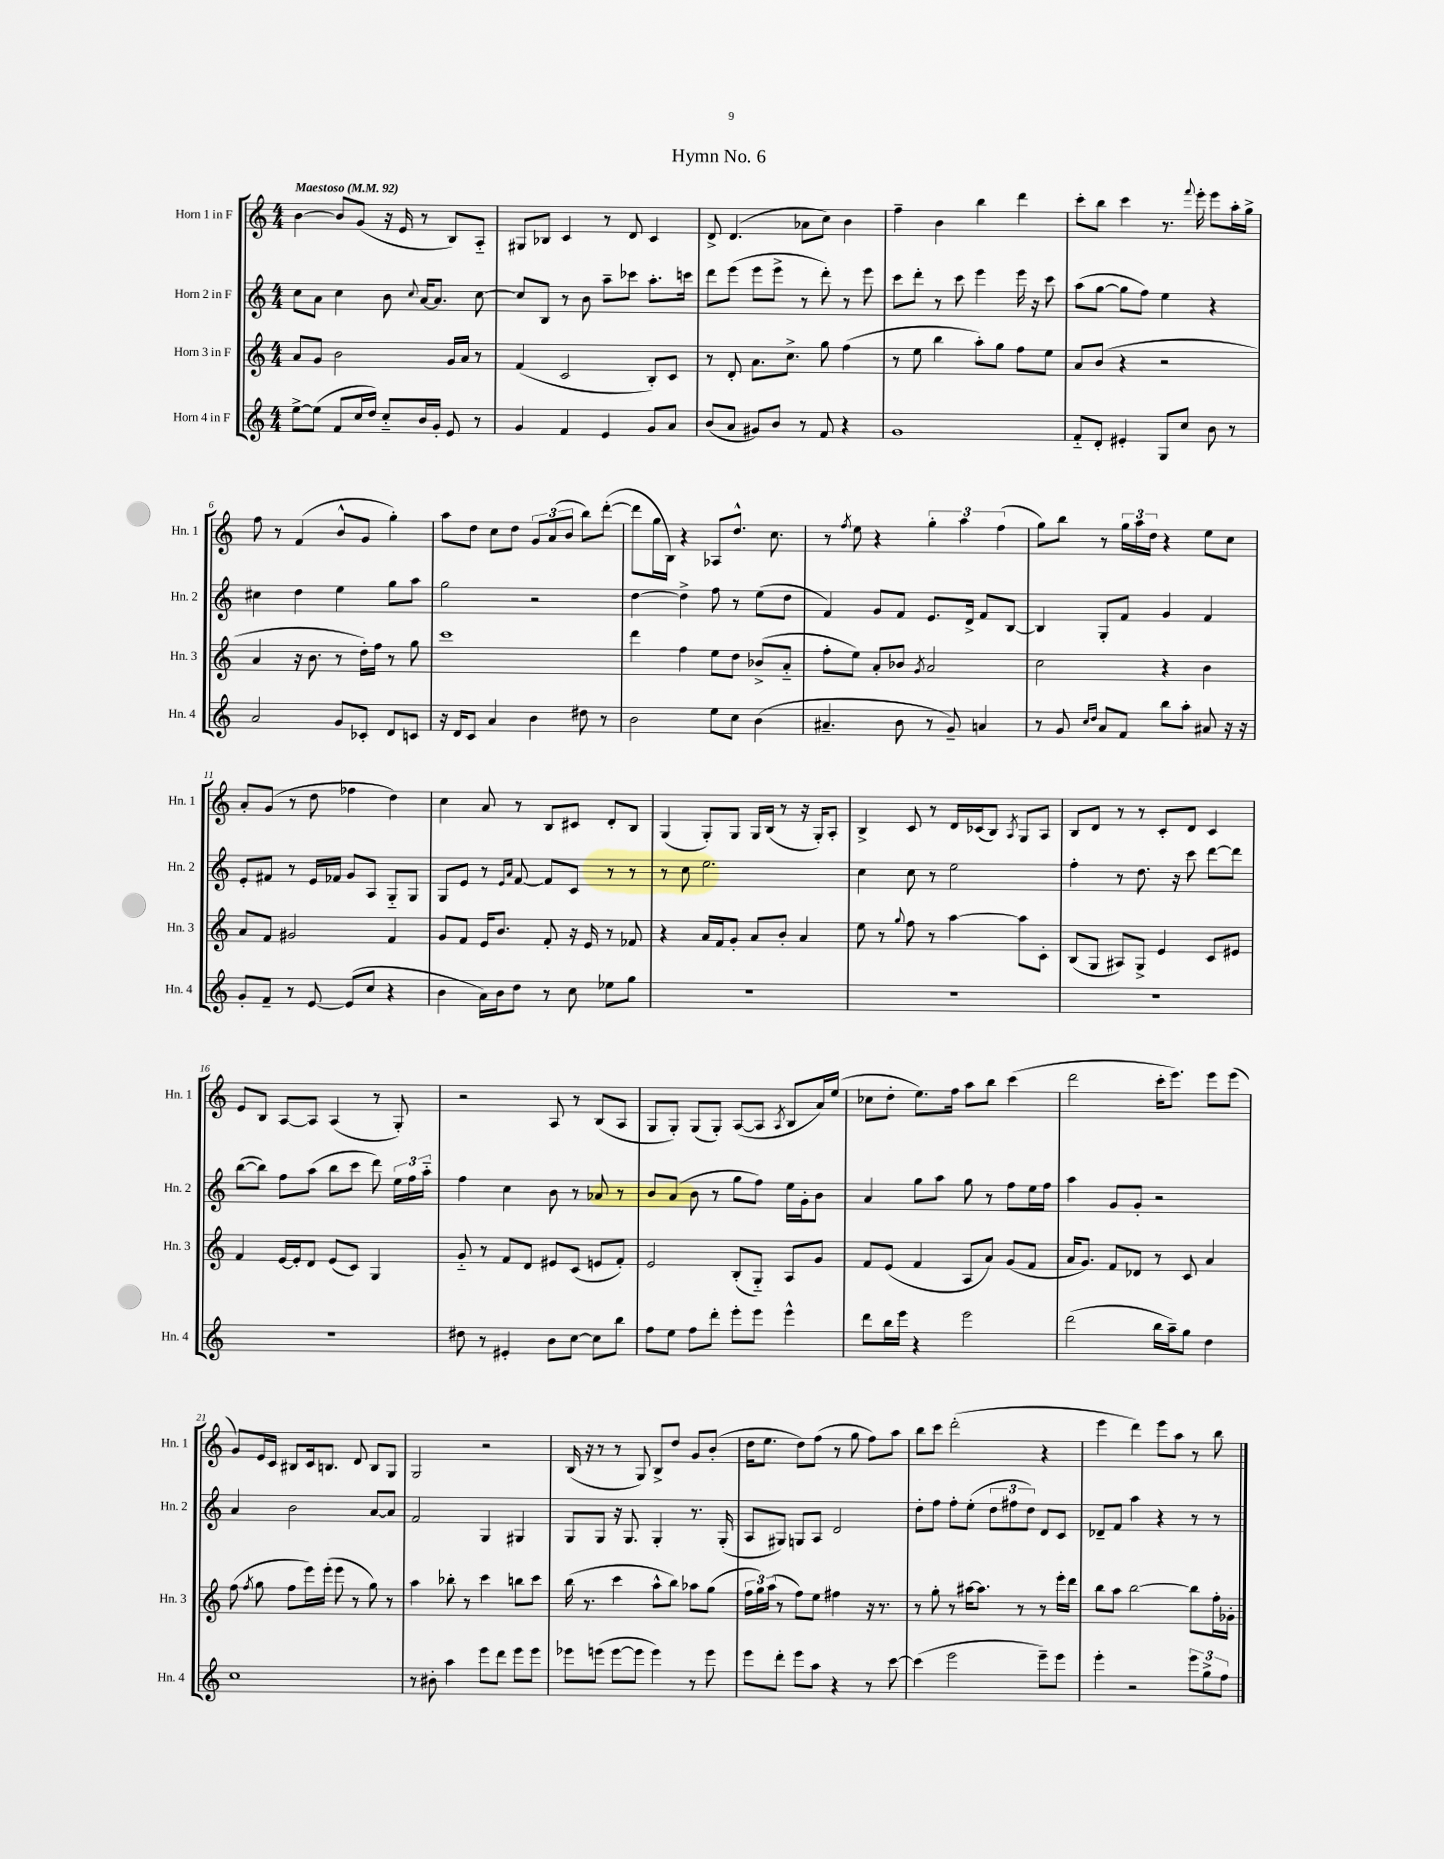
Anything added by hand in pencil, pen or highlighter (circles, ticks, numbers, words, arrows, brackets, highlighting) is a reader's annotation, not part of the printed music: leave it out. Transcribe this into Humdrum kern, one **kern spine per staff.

**kern	**kern	**kern	**kern
*staff4	*staff3	*staff2	*staff1
*clefG2	*clefG2	*clefG2	*clefG2
*k[]	*k[]	*k[]	*k[]
*M4/4	*M4/4	*M4/4	*M4/4
*MM92	*MM92	*MM92	*MM92
[8ee^	8a	8cc	[4b
(8ee]	8g	8a	.
8f	2b	4cc	8b]
16cc	.	.	(8g
16dd)	.	.	.
8cc'~	.	8b	16r
.	.	.	16e
.	.	8qqcc	.
16b	.	[16a	8r
16g'	.	8.a]	.
8e	16g	.	8B)
.	16a	.	.
8r	8r	[8cc	8A'~
=	=	=	=
4g	(4f	8cc]	8G#
.	.	8B	8B-
4f	2c	8r	4c
.	.	8b	.
4e	.	8aa~	8r
.	.	8ccc-	8d
8g	8B')	8.aa'	4c
8a	8c	.	.
.	.	16ccc	.
=	=	=	=
(8b	8r	8ddd	8d^
8a	8d'	(8eee	(4.d
8g#)	8.a	8eee	.
8b	.	8eee^	.
.	8.cc^	.	.
8r	.	8r	8a-
8f	8gg	8ddd')	8cc)
4r	(4ff	8r	4b
.	.	8eee	.
=	=	=	=
1g	8r	8ccc	4ff~
.	8ee	8ddd'	.
.	4bb	8r	4b
.	.	8ccc	.
.	8aa')	4eee	4bb
.	8gg	.	.
.	8ff	16eee	4ddd
.	.	16r	.
.	8ee	8ccc	.
=	=	=	=
8f'~	8a	(8aa	8ccc'
8d'	(8b	[8gg	8bb
4e#'	4r	8gg]	4ccc
.	.	8ff)	.
8G	2r	4ee	8.r
8cc	.	.	.
.	.	.	8qqfff
.	.	.	16eee'
8b	.	4r	8eee
8r	.	.	16aa'
.	.	.	16gg^
=	=	=	=
2a	4a	4cc#	8ff
.	.	.	8r
.	16r	4dd	(4f
.	8.b	.	.
8g	8r	4ee	8b^^
8c-'	16dd')	.	8g
.	16ff	.	.
8d	8r	8gg	4gg')
8c	8gg	8aa	.
=	=	=	=
16r	1ccc	2gg	8aa
16d	.	.	.
8c	.	.	8dd
4a	.	.	8cc
.	.	.	8dd
4b	.	2r	12g
.	.	.	(12a
.	.	.	12b
8dd#	.	.	8bb)
8r	.	.	([8ddd'
=	=	=	=
2b	4ddd	[4dd	8ddd]
.	.	.	16gg
.	.	.	16B)
.	4ff	4dd^]	4r
8ee	8ee	8ff	8A-
8cc	8dd	8r	8.dd^^
(4b	(8b-^	(8ee	.
.	.	.	8.cc
.	8a'~	8dd	.
=	=	=	=
4.a#~	8ff'	4f)	8r
.	.	.	8qff
.	8ee)	.	8ee
.	8a'	8g	4r
8b	8b-	8f	.
.	8qg	.	.
8r	2a	8.e	6gg'
8g~)	.	.	.
.	.	.	6aa
.	.	16d^	.
4a	.	8f	.
.	.	.	(6ff
.	.	[8B	.
=	=	=	=
8r	2cc	4B]	8gg)
8g	.	.	8bb
16qqcc	.	.	.
16qqdd	.	.	.
8a	.	8G'	8r
8f	.	8f	24gg
.	.	.	24aa
.	.	.	24dd
8bb	4r	4g	4r
8aa'	.	.	.
8a#	4b	4f	8ee
16r	.	.	8cc
16r	.	.	.
=	=	=	=
8g'	8a	8e'	8a'
8f~	8f	8f#	(8g
8r	2g#	8r	8r
[8e	.	16e	8dd
.	.	16f-	.
(8e]	.	8g	4ff-
8cc	.	8A	.
4r	4f	8G'~	4dd)
.	.	8G	.
=	=	=	=
4b	8g	8G	4cc
.	8f	8e	.
16a)	16e	8r	8a
16b	8.b	.	.
.	.	16qqe	.
.	.	16qqa	.
8dd	.	[8f	8r
8r	8f'	8f]	8B
8cc	16r	8c	8c#
.	16e	.	.
8ee-	8r	8r	8d'
8gg	8f-	8r	8B
=	=	=	=
1r	4r	8r	(4G
.	.	8cc	.
.	16a	2.ee	8G')
.	16f	.	.
.	8g'	.	8G
.	8a	.	16G
.	.	.	(16B
.	8b'	.	8r
.	4a	.	16r
.	.	.	16G')
.	.	.	8A'
=	=	=	=
1r	8ee	4cc	4B^
.	8r	.	.
.	8qqgg	.	.
.	8ff	8cc	8c
.	8r	8r	8r
.	[4aa	2ee	16d
.	.	.	(16c-
.	.	.	8B)
.	.	.	8qA
.	8aa]	.	8G
.	8c'	.	8A
=	=	=	=
1r	(8B	4ff'	8B
.	8G	.	8d
.	8A#)	8r	8r
.	8G^	8.dd	8r
.	4e	.	8c'
.	.	16r	.
.	.	8ccc	8d
.	8c	[8ddd	4c
.	8e#	8ddd]	.
=	=	=	=
1r	4f	([8bb	8e
.	.	8bb])	8B
.	[16e	8ff	[8A
.	16e']	.	.
.	8d	(8aa	8A]
.	(8e	8bb	(4A
.	8c)	8ccc	.
.	4G	8ddd)	8r
.	.	24ee	8G')
.	.	24ff	.
.	.	24aa'~	.
=	=	=	=
8dd#	8g'~	4ff	2r
8r	8r	.	.
4e#'	8f	4cc	.
.	8d	.	.
8b	8e#	8b	8A
[8cc	(8c	8r	8r
8cc]	8e	8a-	(8B
8bb	8f')	8r	8A
=	=	=	=
8ff	2e	8b	8G
8ee	.	(8a	8G')
8ff	.	8b	(8G
8ddd'	.	8r	8G')
8eee'	(8B'	8gg	([8A
8eee	8G'~)	8ff)	8A]
.	.	.	8qA
4eee^^	8A	16ee	8B
.	.	16g'	.
.	8g	8b	16a)
.	.	.	(16ee
=	=	=	=
8ddd	8f	4a	8cc-
16bb	(8e	.	8dd'
16eee	.	.	.
4r	4f	8gg	8.ee)
.	.	8aa	.
.	.	.	16ff
2eee	8A	8gg	8aa
.	8a)	8r	8bb
.	(8g	8ff	(4ccc
.	8f	16ee	.
.	.	16ff	.
=	=	=	=
(2ddd	16a	4aa	2ddd
.	8.g)	.	.
.	8f	8g	.
.	8d-	8g'	.
16bb	8r	2r	16ccc'
16aa~)	.	.	8.eee)
8gg	8c	.	.
4dd	4a	.	8eee
.	.	.	(8eee
=	=	=	=
1cc	(8ff	4a	8g)
.	8qff	.	.
.	8gg	.	16e
.	.	.	16c
.	8ff	2b	8B#
.	16eee)	.	16c
.	(16eee'	.	8.B
.	8eee	.	.
.	8r	.	8d
.	8gg)	[8a	8B
.	8r	8a]	8G
=	=	=	=
8r	4aa	2f	2G
8b#'	.	.	.
4aa	8bb-'	.	.
.	8r	.	.
8eee	4ccc	4G	2r
8ddd	.	.	.
8eee	8bb	4G#	.
8eee	8ccc	.	.
=	=	=	=
8eee-	(16bb	8G	(16B
.	8.r	.	16r
(8eee	.	8G	8r
[8eee	4ccc	16r	8r
.	.	8.G	.
8eee]	.	.	8G)
4eee)	8aa^^	4G'	8B^
.	8bb)	.	8dd
8r	8aa-	8.r	8g
8eee	(8gg	.	(8b'
.	.	(16G'	.
=	=	=	=
8eee	24ff	8A	16dd
.	24gg)	.	.
.	.	.	8.ee
.	(24aa	.	.
8ddd'	8r	8G#)	.
8eee	8ff)	8G	8dd)
8aa	8ee	8A	(8ff
4r	4ff#	2d	8r
.	.	.	8gg
8r	16r	.	8ff)
.	8.r	.	.
[8ccc	.	.	8aa
=	=	=	=
(4ccc]	8r	8dd'	8bb
.	8gg'	8ff	8ccc
2eee	8r	8ff'	(2ddd'
.	[16aa#	(8ee'	.
.	8.aa#]	.	.
.	.	12dd	.
.	.	12ff#	.
.	8r	.	.
.	.	12dd)	.
8eee~)	8r	8d	4r
8eee	16eee'	8c	.
.	16ddd	.	.
=	=	=	=
4eee'	8bb	8d-~	4eee
.	8aa	8f	.
2r	[2bb	4aa	4ddd)
.	.	4r	8eee
.	.	.	8aa
12eee	8bb]	8r	8r
12gg^	.	.	.
.	16ff'	8r	8bb
12ff	.	.	.
.	16g-'	.	.
==	==	==	==
*-	*-	*-	*-
